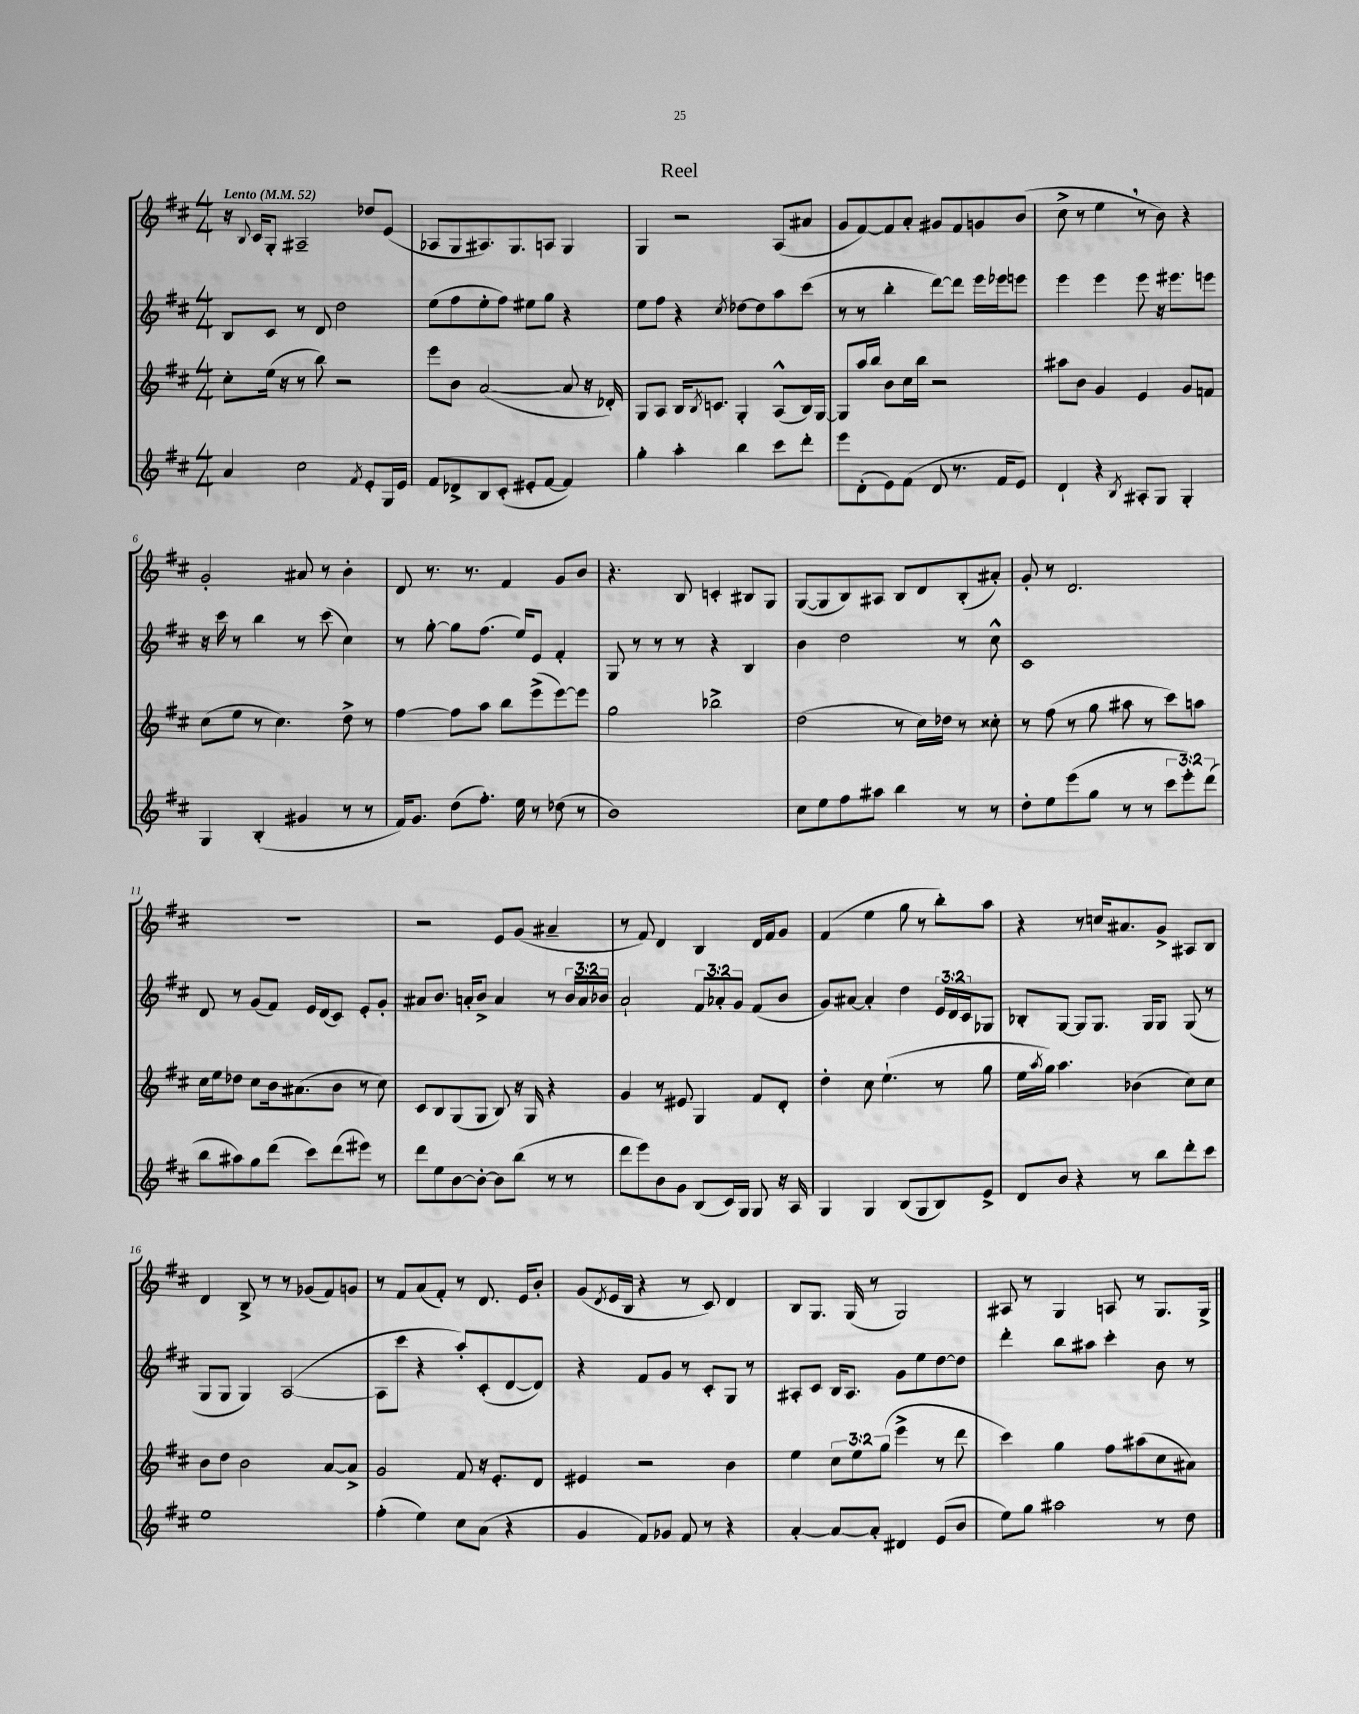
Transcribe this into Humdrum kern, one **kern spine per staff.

**kern	**kern	**kern	**kern
*staff4	*staff3	*staff2	*staff1
*clefG2	*clefG2	*clefG2	*clefG2
*k[f#c#]	*k[f#c#]	*k[f#c#]	*k[f#c#]
*M4/4	*M4/4	*M4/4	*M4/4
*MM52	*MM52	*MM52	*MM52
4a/	8cc#'\L	8B/L	16r
.	.	.	8qqB/
.	.	.	16c#/LK
.	(16ee\Jk	8c#/J	8G'/J
.	16r	.	.
2cc#\	8r	8r	2A#~/
.	8bb\)	8d/	.
.	2r	2dd\	.
8qf#/	.	.	.
8e'/L	.	.	8dd-/L
16G/L	.	.	(8e/J
16e/JJ	.	.	.
=	=	=	=
8f#/L	8eee\L	(8ee\L	8A-/L
8d-^/	8b\J	8ff#\	8G/
8B/	([2a/	8ee'\	8.A#/)
(8c#'/J	.	8ff#\J)	.
.	.	.	8.G/
8e#'/L	.	8ee#\L	.
[8f#/J	.	8gg\J	8A/J
4f#/])	8a/]	4r	4G/
.	16r	.	.
.	16d-'/)	.	.
=	=	=	=
4gg'\	8G/L	8ee\L	4G/
.	8A/J	8ff#\J	.
4aa'\	16B/LK	4r	2r
.	8qB/	.	.
.	8.c/J	.	.
.	.	8qcc#/	.
4bb\	4G'/	[8dd-\L	.
.	.	8dd-\]	.
8ccc#\L	(8A^^/L	8aa\	(8A/L
8ddd'\J	16B/L)	(8ccc#\J	8a#/J
.	[16G/JJ	.	.
=	=	=	=
8eee\L	8G/]L	8r	8g/L
(8d'\	16aa/L	8r	[8f#/)
.	16bb/JJ	.	.
8e\)	8b\L	4bb'\	8f#/]
(8f#\J	16cc#\L	.	8a'/J
.	16bb\JJ	.	.
8d/	2r	[8ddd\L)	8g#/L
8.r	.	8ddd\]J	8f#/
.	.	16eee\LL	8g/
16f#/LK	.	16eee-\J	.
8e/J)	.	8eee\J	(8b/J
=	=	=	=
4d`/	8aa#\L	4eee\	8cc#^\
.	8b\J	.	8r
4r	4g/	4eee\	4ee\
8qB/	.	.	.
8A#'/L	4e/	8eee\	8r
8G/J	.	16r	8b\)
.	.	8.eee#\L	.
4G'/	8g/L	.	4r
.	8f/J	8eee\J	.
=	=	=	=
4G/	(8cc#\L	16r	2g'/
.	.	16ccc#\	.
.	8ee\J	8r	.
(4B'/	8r	4bb\	.
.	4.cc#\)	.	.
4g#/	.	8r	8a#/
.	.	(8ccc#\	8r
8r	8dd^\	4cc#\)	4b'\
8r	8r	.	.
=	=	=	=
16f#/LK)	[4ff#\	8r	8d/
8.g/J	.	.	.
.	.	[8gg'\	8.r
(8dd\L	8ff#\]L	8gg\]L	.
.	.	.	8.r
8.ff#'\J)	8aa\J	(8.ff#\J	.
.	8bb\L	.	4f#/
16ee\	.	16ee/LK)	.
8r	(8eee^\	8e/J	.
(8dd-\	[8eee\)	4f#'/	8g/L
8r	8eee\]J	.	8b/J
=	=	=	=
1b)	2gg\	8G/	4.r
.	.	8r	.
.	.	8r	.
.	.	8r	8B/
.	2bb-^\	4r	4c'/
.	.	4B/	8B#/L
.	.	.	8G/J
=	=	=	=
8cc#\L	(2dd\	4b\	([8G/L
8ee\	.	.	8G/]
8ff#\	.	2dd\	8B/)
8aa#\J	.	.	8A#/J
4bb\	8r	.	8B/L
.	16cc#\LL)	.	8d/
.	16dd-\JJ	.	.
8r	8r	8r	(8B'/
8r	8cc##'\	8cc#^^\	8a#'/J)
=	=	=	=
8dd'\L	8r	1c#	8g'/
8ee\	(8ff#\	.	8r
(8eee\	8r	.	2.d/
8gg\J	8gg\	.	.
8r	8aa#\	.	.
8r	8r	.	.
12ccc#\L	8ccc#\L)	.	.
12eee'\)	.	.	.
.	8aa\J	.	.
(12ddd\J	.	.	.
=	=	=	=
8bb\L	16cc#\LL	8d/	1r
.	16ee\J	.	.
8aa#\)	8dd-\J	8r	.
8gg\	8cc#\L	(8g/L	.
(8ddd\J	16b\k	8f#/J)	.
.	(8.a#\	.	.
8ccc#\L)	.	16e/LL	.
.	.	(16d/J	.
(8ddd\	8b\J	8c#/J)	.
8eee#\J)	8r	8e'/L	.
8r	8cc#\)	8g'/J	.
=	=	=	=
8ddd\L	8c#/L	8a#/L	2r
8ee\	8B/	8.b/J	.
[8b\	(8G/	.	.
.	.	16a'/LK	.
8b'\_J	8G/J	8b^/J	.
8b\]L	8B/)	4a/	8e/L
(8bb\J	16r	.	(8g/J
.	16G/	.	.
8r	4r	8r	4a#~/
8r	.	24b/LL	.
.	.	24a/	.
.	.	24b-/JJ	.
=	=	=	=
8ddd\L	4g/	2a`/	8r
8eee\)	.	.	8f#/)
8b\	8r	.	4d/
8g\J	8e#/	.	.
(8B/L	4G/	12f#/L	4B/
.	.	12a-'/	.
16c#/L)	.	.	.
.	.	12g/J	.
16G/JJ	.	.	.
8G/	8f#/L	(8f#/L	16d/LL
.	.	.	16f#/J
16r	8d'/J	8b/J	8g/J
16A/	.	.	.
=	=	=	=
4G/	4dd'\	8g/L)	(4f#/
.	.	[8a#/J	.
4G/	8cc#\	4a#'/]	4ee\
.	(4.ee`\	.	.
(8B/L	.	4dd\	8gg\
8G/	.	.	8r
8B/)	8r	24e/LL	8bb'\L)
.	.	24d/	.
.	.	24c#/J	.
8e^/J	8gg\	8G-/J	8aa\J
=	=	=	=
8d/L	16ee\LL	8B-'/L	4r
.	8qaa/	.	.
.	16gg\JJ)	.	.
8b/J	4.aa\	[8G/J	.
4r	.	8G/]L	8r
.	.	8.G/J	16cc/LK
.	.	.	8.a#/
8r	(4b-\	.	.
.	.	16G/LK	.
8bb\L	.	8G/J	8g^/J
8ddd'\	8cc#\L)	(8G/	8A#/L
8ccc#\J	8cc#\J	8r	8B/J
=	=	=	=
1ee	8b\L	8G/L	4d/
.	8dd\J	8G/J	.
.	2b\	4G/)	8B^/
.	.	.	8r
.	.	([2A/	8r
.	.	.	(8g-/L
.	[8a/L	.	8f#/)
.	8a^/]J	.	8g/J
=	=	=	=
(4ff#'\	2g/	8A\]L	8r
.	.	8ccc#\J	8f#/L
4ee\)	.	4r	(8a/
.	.	.	8f#'/J)
8cc#\L	8f#/	8aa'/L)	8r
(8a\J	16r	(8c#'/	8.d/
.	8.e'/L	.	.
4r	.	[8d/	.
.	.	.	16e/LK
.	8d/J	8d/]J)	8b'/J
=	=	=	=
4g/	4e#/	4r	(8g/L
.	.	.	8qd/
.	.	.	16e/L
.	.	.	16B/JJ
8f#/L)	2r	8f#/L	4r
8g-/J	.	8g/J	.
8f#/	.	8r	8r
8r	.	8c#'/L	8c#/)
4r	4b\	8G/J	4d/
.	.	8r	.
=	=	=	=
[4a'/	4ee\	8A#'/L	8B/L
.	.	8c#/J	8.G/J
8a/_L	12cc#\L	16B/LK	.
.	.	8.A#/J	(16G/
.	12ee\	.	.
8a'/]J	.	.	8r
.	(12gg\J	.	.
4d#/	4eee^\	8g\L	2G/)
.	.	8ee\	.
(8e/L	8r	[8dd\	.
8b/J	8ddd\	8dd\]J	.
=	=	=	=
8ee\L)	4ccc#\)	4ddd'\	8A#/
8gg\J	.	.	8r
2aa#\	4gg\	8bb\L	4G/
.	.	8aa#\J	.
.	8ff#\L	4ccc#'\	8A/
.	(8aa#\	.	8r
8r	8cc#\	8b\	8.G/L
8dd\	8a#\J)	8r	.
.	.	.	16G^/Jk
==	==	==	==
*-	*-	*-	*-
